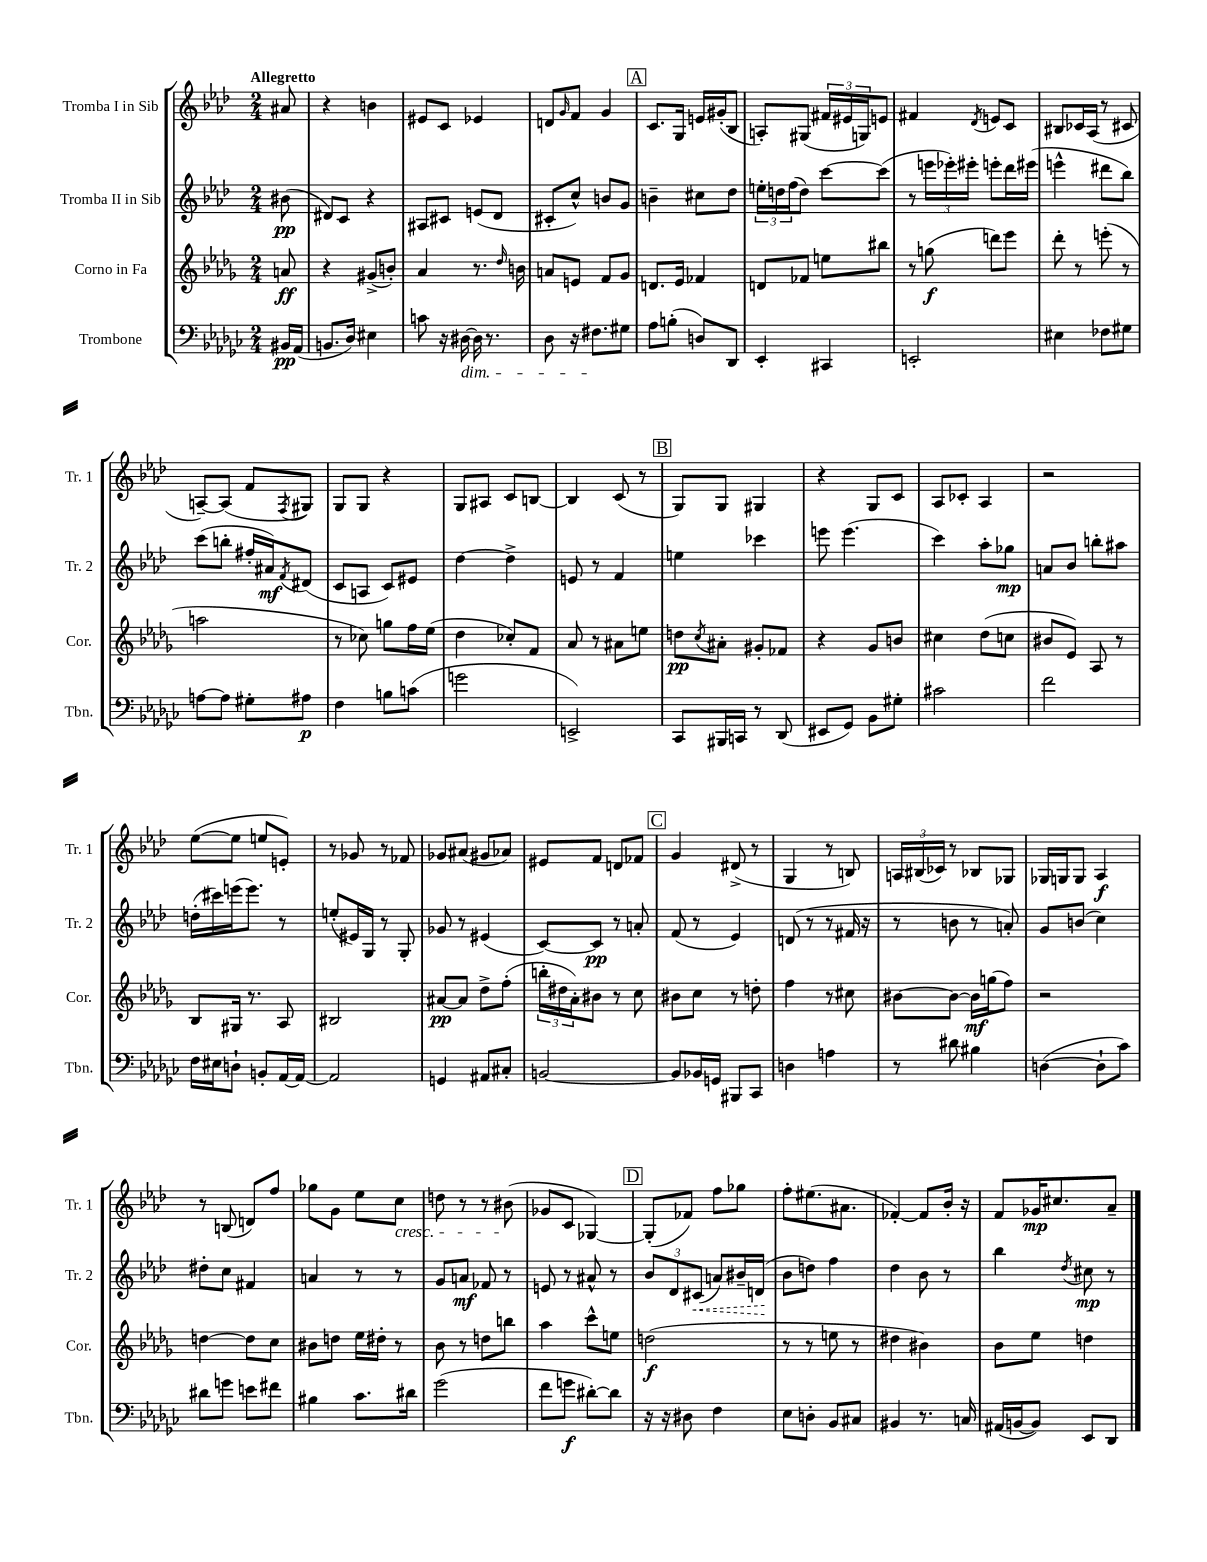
<<
\new StaffGroup <<
\new Staff = "s0" \with { instrumentName = "Tromba I in Sib" shortInstrumentName = "Tr. 1" } {
    \clef treble \key aes \major \numericTimeSignature \time 2/4 \partial 8 \tempo "Allegretto"
    ais'8 |
    r4 b'4 |
    eis'8 c'8 ees'4 |
    d'8 \grace { g'16 } f'8 g'4 |
    \mark \markup { \box "A" } c'8. g16 e'16 gis'16-.( bes8 |
    a8-.) gis8( \tuplet 3/2 { fis'16 eis'16 g16) } e'8 |
    fis'4 \acciaccatura { des'8 } e'8 c'8 |
    bis8 ces'16 aes16( r8 cis'8 |
    a8~--) a8( f'8 \acciaccatura { f8 } gis8) |
    g8 g8 r4 |
    g8 ais8 c'8 b8~ |
    b4 c'8( r8 |
    \mark \markup { \box "B" } g8) g8 gis4 |
    r4 g8 c'8 |
    aes8 ces'8-. aes4 |
    r2 |
    ees''8~( ees''8 e''8 e'8-.) |
    r8 ges'8 r8 fes'8 |
    ges'8 ais'8( gis'8 aes'8) |
    eis'8 f'8 d'8 fes'8 |
    \mark \markup { \box "C" } g'4 dis'8->( r8 |
    g4 r8 b8) |
    \tuplet 3/2 { a16 bis16( ces'16) } r8 bes8 ges8 |
    ges16 g16 g8 aes4\f |
    r8 b8( d'8) f''8 |
    ges''8 g'8 ees''8 c''8\cresc |
    d''8 r8 r8 bis'8\!( |
    ges'8 c'8 ges4~) |
    \mark \markup { \box "D" } ges8-.( fes'8) f''8 ges''8 |
    f''8-. eis''8.( ais'8. |
    fes'4~-.) fes'8 bes'16-. r16 |
    f'8 ges'16\mp cis''8. aes'8-- \bar "|." |
}
\new Staff = "s1" \with { instrumentName = "Tromba II in Sib" shortInstrumentName = "Tr. 2" } {
    \clef treble \key aes \major \numericTimeSignature \time 2/4 \partial 8
    bis'8\pp( |
    dis'8) c'8 r4 |
    ais8 cis'8 e'8( des'8 |
    cis'8-. c''8-^) b'8 g'8 |
    \mark \markup { \box "A" } b'4-- cis''8 des''8 |
    \tuplet 3/2 { e''16-. d''16 f''16( } d''8) c'''8~ c'''8( |
    r8 \tuplet 3/2 { e'''16 ees'''16-.) eis'''16-. } e'''8-. des'''16 eis'''16( |
    e'''4-^ dis'''8 bes''8) |
    c'''8( b''8-. fis''16-. ais'16\mf) \acciaccatura { f'8 } dis'8( |
    c'8 a8 c'8) eis'8 |
    des''4~ des''4-> |
    e'8 r8 f'4 |
    \mark \markup { \box "B" } e''4 ces'''4 |
    e'''8 e'''4.( |
    c'''4) aes''8-. ges''8\mp |
    a'8 bes'8 b''8-. ais''8 |
    d''16-.( cis'''16) e'''16( e'''8.) r8 |
    e''8-.( eis'16) g16 r8 g8-. |
    ges'8 r8 eis'4( |
    c'8~) c'8\pp r8 a'8-. |
    \mark \markup { \box "C" } f'8( r8 ees'4) |
    d'8( r8 r8 fis'16 r16 |
    r8 b'8 r8 a'8-.) |
    g'8 b'8( c''4) |
    dis''8-. c''8 fis'4 |
    a'4 r8 r8 |
    g'8 a'8\mf fes'8 r8 |
    e'8 r8 ais'8-^ r8 |
    \mark \markup { \box "D" } \tuplet 3/2 { bes'8 des'8 \once \override Hairpin.style = #'dashed-line cis'8\<( } a'8) bis'16-- d'16\!( |
    bes'8 d''8) f''4 |
    des''4 bes'8 r8 |
    bes''4 \acciaccatura { des''8 } cis''8\mp r8 \bar "|." |
}
\new Staff = "s2" \with { instrumentName = "Corno in Fa" shortInstrumentName = "Cor." } {
    \clef treble \key des \major \numericTimeSignature \time 2/4 \partial 8
    a'8\ff |
    r4 gis'8->( b'8-.) |
    aes'4 r8. \grace { des''16 } b'16 |
    a'8 e'8 f'8 ges'8 |
    \mark \markup { \box "A" } d'8. ees'16 fes'4 |
    d'8 fes'8 e''8 bis''8 |
    r8 g''8\f( d'''8) ees'''8 |
    des'''8-. r8 e'''8-.( r8 |
    a''2 |
    r8 ces''8) g''8 f''16 ees''16( |
    des''4 ces''8-.) f'8 |
    aes'8 r8 ais'8 e''8 |
    \mark \markup { \box "B" } d''8\pp \acciaccatura { c''8 } ais'8-. gis'8-. fes'8 |
    r4 ges'8 b'8 |
    cis''4 des''8( c''8 |
    bis'8 ees'8) aes8 r8 |
    bes8 gis16 r8. aes8 |
    bis2 |
    ais'8~\pp ais'8 des''8-> f''8-.( |
    \tuplet 3/2 { b''16-. dis''16 aes'16-.) } bis'8 r8 c''8 |
    \mark \markup { \box "C" } bis'8 c''8 r8 d''8-. |
    f''4 r8 cis''8 |
    bis'8~ bis'8~ bis'16\mf g''16( f''8) |
    r2 |
    d''4~ d''8 c''8 |
    bis'8 d''8 ees''16 dis''16-. r8 |
    bes'8 r8 d''8 b''8 |
    aes''4 c'''8-^ e''8 |
    \mark \markup { \box "D" } d''2\f( |
    r8 r8 e''8 r8 |
    dis''4 bis'4) |
    bes'8 ees''8 d''4 \bar "|." |
}
\new Staff = "s3" \with { instrumentName = "Trombone" shortInstrumentName = "Tbn." } {
    \clef bass \key ges \major \numericTimeSignature \time 2/4 \partial 8
    bis,16\pp aes,16( |
    b,8. des16) eis4 |
    c'8 r16 dis16~\dim dis16 r8. |
    des8 r16 fis8.\! gis8 |
    \mark \markup { \box "A" } aes8 b8-.( d8) des,8 |
    ees,4-. cis,4 |
    e,2-. |
    eis4 fes8 gis8 |
    a8~ a8 gis8-. ais8\p |
    f4 b8 c'8( |
    g'2 |
    e,2->) |
    \mark \markup { \box "B" } ces,8 bis,,16 c,16 r8 des,8( |
    eis,8 ges,8) bes,8 gis8-. |
    cis'2 |
    f'2 |
    f16 eis16 d8-! b,8-. aes,16~ aes,16~ |
    aes,2 |
    g,4 ais,8 cis8-. |
    b,2~ |
    \mark \markup { \box "C" } b,8 bes,16 g,16 bis,,8 ces,8 |
    d4 a4 |
    r8 dis'8 bis4 |
    d4~( d8-! ces'8) |
    dis'8 g'8 e'8 fis'8 |
    bis4 ces'8. dis'16 |
    ges'2( |
    f'8 g'8\f dis'8~-.) dis'8 |
    \mark \markup { \box "D" } r16 r16 dis8 f4 |
    ees8 d8-. bes,8 cis8 |
    bis,4 r8. c16 |
    ais,16( b,16~ b,8) ees,8 des,8 \bar "|." |
}
>>
>>
\layout { \context { \Score \remove "Bar_number_engraver" } }
